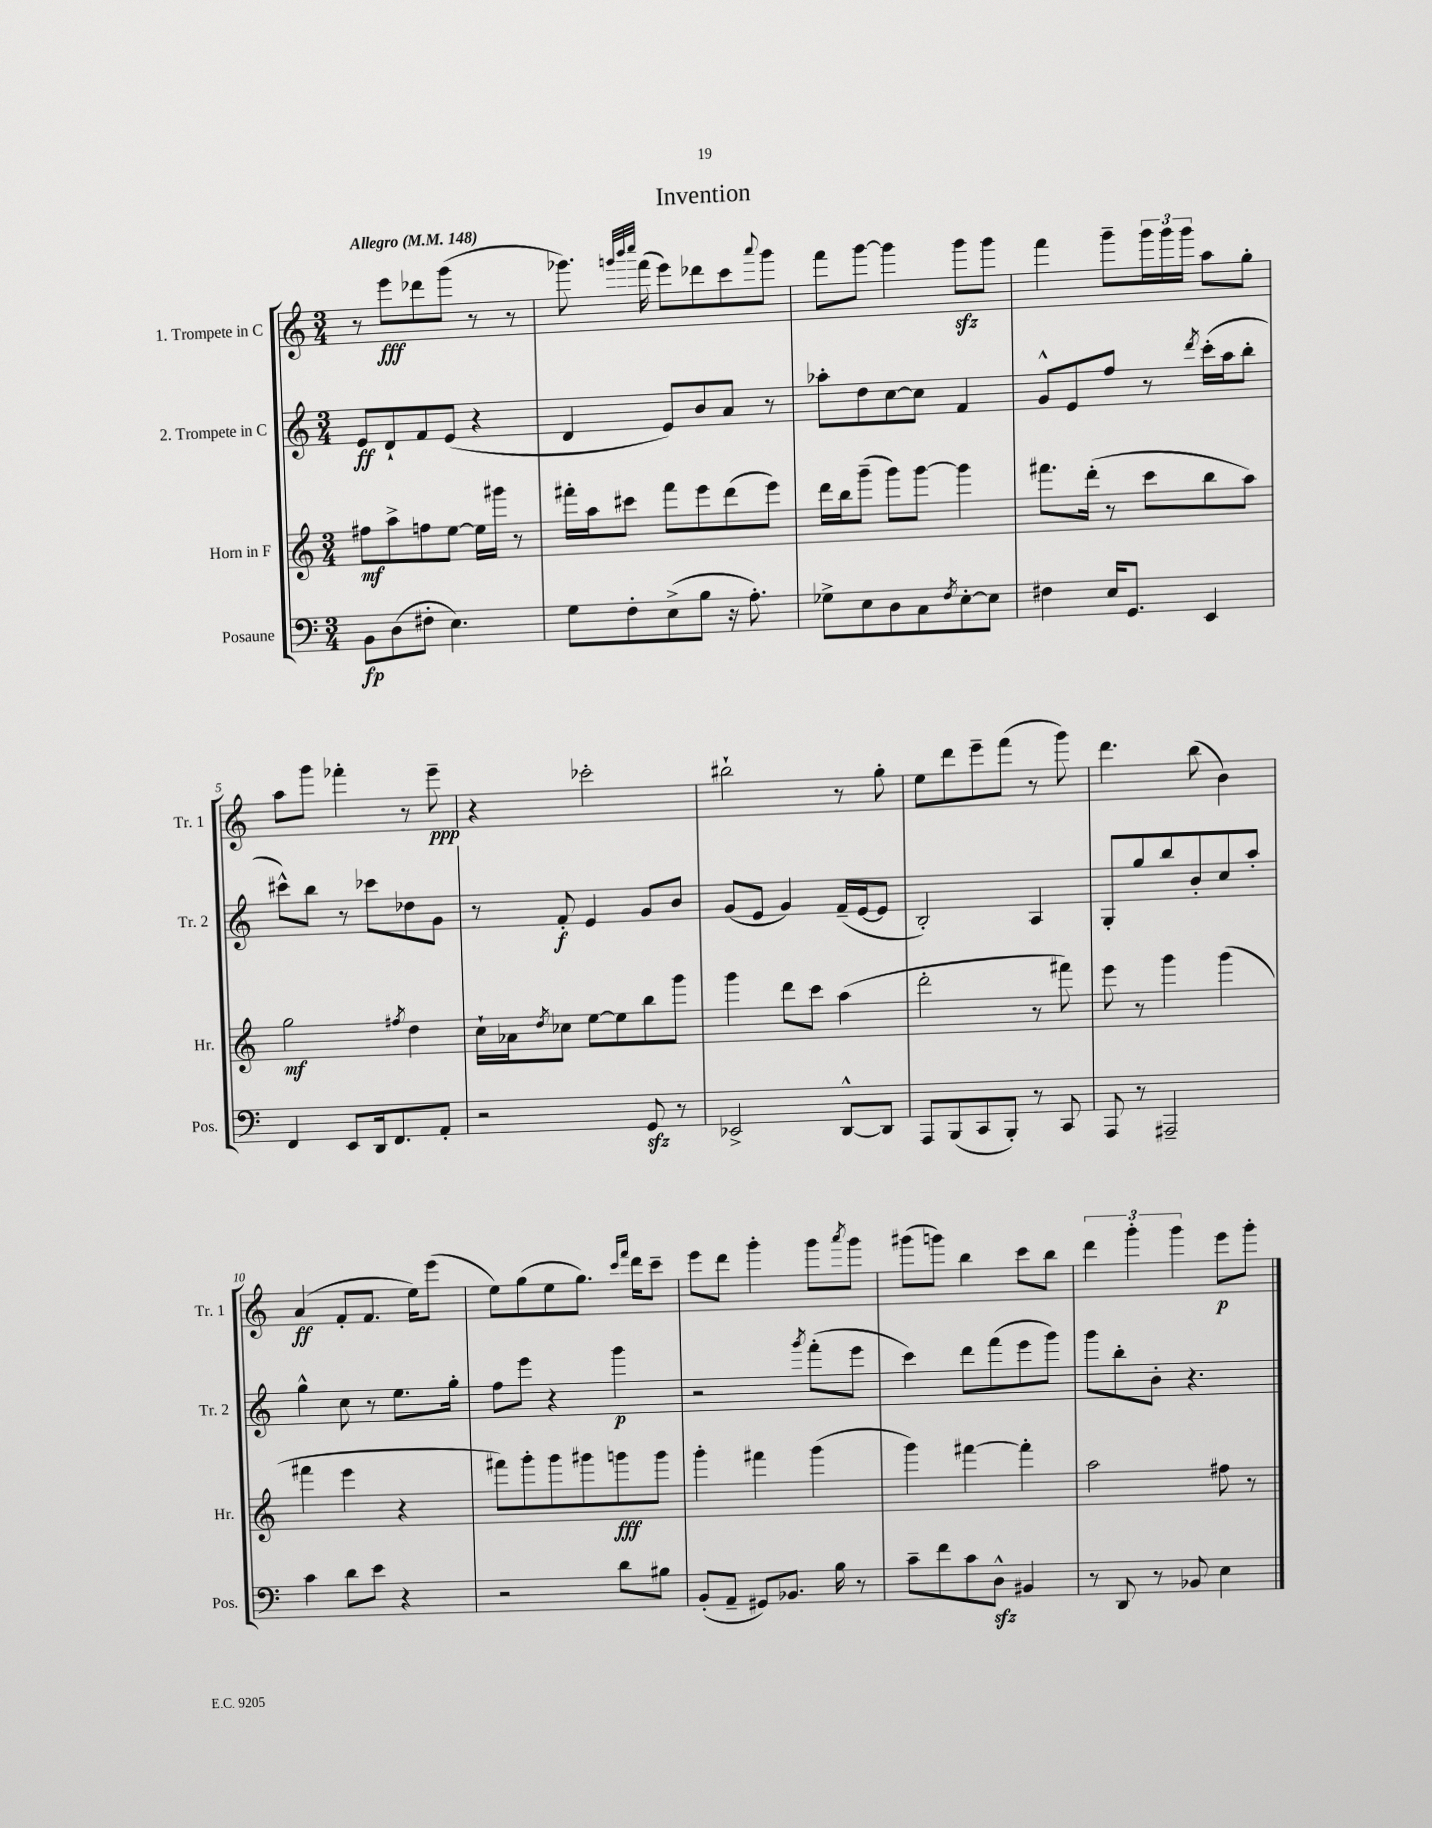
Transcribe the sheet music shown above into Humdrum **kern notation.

**kern	**dynam	**kern	**dynam	**kern	**dynam	**kern	**dynam
*part4	*part4	*part3	*part3	*part2	*part2	*part1	*part1
*staff4	*staff4	*staff3	*staff3	*staff2	*staff2	*staff1	*staff1
*I"Posaune	*	*I"Horn in F	*	*I"2. Trompete in C	*	*I"1. Trompete in C	*
*I'Pos.	*	*I'Hr.	*	*I'Tr. 2	*	*I'Tr. 1	*
*clefF4	*	*clefG2	*	*clefG2	*	*clefG2	*
*k[]	*	*k[]	*	*k[]	*	*k[]	*
*M3/4	*	*M3/4	*	*M3/4	*	*M3/4	*
*MM148	*	*MM148	*	*MM148	*	*MM148	*
=1	=1	=1	=1	=1	=1	=1	=1
!	!	!	!	!	!	!LO:TX:a:B:t=Allegro	!
8BB\L	fp	8ff#X\L	mf	8e/L	ff	8r	.
(8D\	.	8aa^\	.	8d`/	.	8eee\L	fff
8F#X'\J	.	8ffn\	.	8f/	.	8ddd-X\	.
4.E\)	.	[8ee\J	.	(8e/J	.	(8ggg\J	.
.	.	16ee\LL]	.	4r	.	8r	.
.	.	16ggg#X\JJ	.	.	.	.	.
.	.	8r	.	.	.	8r	.
=2	=2	=2	=2	=2	=2	=2	=2
8G\L	.	16fff#X'\LL	.	4d/	.	8.ggg-X\)	.
.	.	16aa\J	.	.	.	.	.
8F'\	.	8ccc#X\J	.	.	.	.	.
.	.	.	.	.	.	32qqgggn/LLL	.
.	.	.	.	.	.	32qqbbb/	.
.	.	.	.	.	.	32qqcccc/JJJ	.
.	.	.	.	.	.	(16fff\	.
(8E^\	.	8fff#\L	.	8e/L)	.	8eee\L)	.
8B\J	.	8eee\	.	8b/	.	8ddd-X\	.
16r	.	(8ddd\	.	8a/J	.	8ccc\	.
8.A'\)	.	.	.	.	.	.	.
.	.	.	.	.	.	8qqaaa/	.
.	.	8eee\J)	.	8r	.	8ggg\J	.
=3	=3	=3	=3	=3	=3	=3	=3
8G-X^\L	.	16ddd\LL	.	8aa-X'\L	.	8fff\L	.
.	.	16bb\J	.	.	.	.	.
8E\	.	(8ggg~\J	.	8dd\	.	[8ggg\J	.
8D\	.	8ggg\L)	.	[8cc\	.	4ggg\]	.
8C\	.	[8ggg\J	.	8cc\J]	.	.	.
8qF/	.	.	.	.	.	.	.
[8E'\	.	4ggg\]	.	4f/	.	8gggzz\L	.
8E\J]	.	.	.	.	.	8ggg\J	.
=4	=4	=4	=4	=4	=4	=4	=4
4F#X\	.	8.fff#X\L	.	8g^^/L	.	4fff\	.
.	.	.	.	8e/	.	.	.
.	.	(16ddd'\Jk	.	.	.	.	.
16E/KL	.	8r	.	8ff/J	.	8ggg~\L	.
8.GG/J	.	.	.	.	.	.	.
.	.	8ccc\L	.	8r	.	24ggg\L	.
.	.	.	.	.	.	24ggg\	.
.	.	.	.	.	.	24ggg\JJ	.
.	.	.	.	8qddd/	.	.	.
4EE/	.	8bb\	.	(16ccc'\LL	.	8aa\L	.
.	.	.	.	16aa\J	.	.	.
.	.	8aa\J)	.	8bb'\J	.	8gg'\J	.
!!LO:LB:g=z
=5	=5	=5	=5	=5	=5	=5	=5
4FF/	.	2gg\	mf	8ccc#X^^\L)	.	8aa\L	.
.	.	.	.	8bb\J	.	8ggg\J	.
8EE/L	.	.	.	8r	.	4fff-X'\	.
16DD/k	.	.	.	8ccc-X\L	.	.	.
8.FF/	.	.	.	.	.	.	.
.	.	8qff#X/	.	.	.	.	.
.	.	4dd\	.	8dd-X\	.	8r	.
8AA'/J	.	.	.	8g\J	.	8eee~\	ppp
=6	=6	=6	=6	=6	=6	=6	=6
2r	.	16cc`\LL	.	8r	.	4r	.
.	.	16a-X\J	.	.	.	.	.
.	.	8qdd/	.	.	.	.	.
.	.	8cc-X\J	.	8f'/	f	.	.
.	.	[8ee\L	.	4e/	.	2ccc-X'\	.
.	.	8ee\]	.	.	.	.	.
8GGzz/	.	8bb\	.	8g/L	.	.	.
8r	.	8ggg\J	.	8b/J	.	.	.
=7	=7	=7	=7	=7	=7	=7	=7
2EE-X^/	.	4ggg\	.	(8g/L	.	2bb#X`\	.
.	.	.	.	8e/J	.	.	.
.	.	8ddd\L	.	4g/)	.	.	.
.	.	8ccc\J	.	.	.	.	.
[8DD^^/L	.	(4aa\	.	(16f~/LL	.	8r	.
.	.	.	.	[16e/J	.	.	.
8DD/J]	.	.	.	8e/J]	.	8gg'\	.
=8	=8	=8	=8	=8	=8	=8	=8
8AAA/L	.	2ddd'\	.	2B'/)	.	8ee\L	.
(8BBB/	.	.	.	.	.	8ddd\	.
8CC/	.	.	.	.	.	8eee~\	.
8BBB'/J)	.	.	.	.	.	(8fff\J	.
8r	.	8r	.	4A/	.	8r	.
8CC/	.	8fff#X\)	.	.	.	8ggg\)	.
=9	=9	=9	=9	=9	=9	=9	=9
8AAA/	.	8eee\	.	8G'/L	.	4.ddd\	.
8r	.	8r	.	8gg/	.	.	.
2AAA#X~/	.	4ggg\	.	8bb/	.	.	.
.	.	.	.	8b'/	.	(8bb\	.
.	.	(4ggg\	.	8cc/	.	4b\)	.
.	.	.	.	8aa'/J	.	.	.
!!LO:LB:g=z
=10	=10	=10	=10	=10	=10	=10	=10
4c\	.	4fff#X\	.	4gg^^\	.	(4a/	ff
8d\L	.	4eee\	.	8cc\	.	8f'/L	.
8e\J	.	.	.	8r	.	8.f/J	.
4r	.	4r	.	8.ee\L	.	.	.
.	.	.	.	.	.	16ee\KL)	.
.	.	.	.	.	.	(8eee\J	.
.	.	.	.	16gg'\Jk	.	.	.
=11	=11	=11	=11	=11	=11	=11	=11
2r	.	8fff#X\L)	.	8ff\L	.	8ee\L)	.
.	.	8ggg'\	.	8eee\J	.	(8gg\	.
.	.	8ggg\	.	4r	.	8ee\	.
.	.	8ggg#X\	.	.	.	8.gg\J)	.
8d\L	.	8gggn\	fff	4ggg\	p	.	.
.	.	.	.	.	.	16qqccc/LL	.
.	.	.	.	.	.	16qqfff/JJ	.
.	.	.	.	.	.	16ddd\KL	.
8B#X\J	.	8ggg\J	.	.	.	8ccc~\J	.
=12	=12	=12	=12	=12	=12	=12	=12
(8BB'/L	.	4ggg'\	.	2r	.	8eee\L	.
8AA~/J	.	.	.	.	.	8ddd\J	.
8GG#X/L)	.	4fff#X\	.	.	.	4ggg'\	.
8.BB-X/J	.	.	.	.	.	.	.
.	.	.	.	8qggg/	.	.	.
.	.	(4ggg\	.	(8fff'\L	.	8ggg\L	.
16B\	.	.	.	.	.	.	.
.	.	.	.	.	.	8qaaa/	.
8r	.	.	.	8eee\J	.	8ggg\J	.
=13	=13	=13	=13	=13	=13	=13	=13
8c~\L	.	4ggg\)	.	4ccc\)	.	(8ggg#X\L	.
8f\	.	.	.	.	.	8gggn\J)	.
8c\	.	[4fff#X\	.	8ddd\L	.	4bb\	.
8Dzz^^\J	.	.	.	(8fff\	.	.	.
4BB#X/	.	4fff#'\]	.	8eee\	.	8ccc\L	.
.	.	.	.	8ggg\J)	.	8bb\J	.
=14	=14	=14	=14	=14	=14	=14	=14
8r	.	2aa\	.	8ggg\L	.	6ddd\	.
8DD/	.	.	.	8bb'\	.	.	.
.	.	.	.	.	.	6ggg'\	.
8r	.	.	.	8b'\J	.	.	.
.	.	.	.	.	.	6ggg\	.
8BB-X/	.	.	.	4.r	.	.	.
4E\	.	8ff#X\	.	.	.	8eee\L	p
.	.	8r	.	.	.	8ggg'\J	.
==	==	==	==	==	==	==	==
*-	*-	*-	*-	*-	*-	*-	*-
